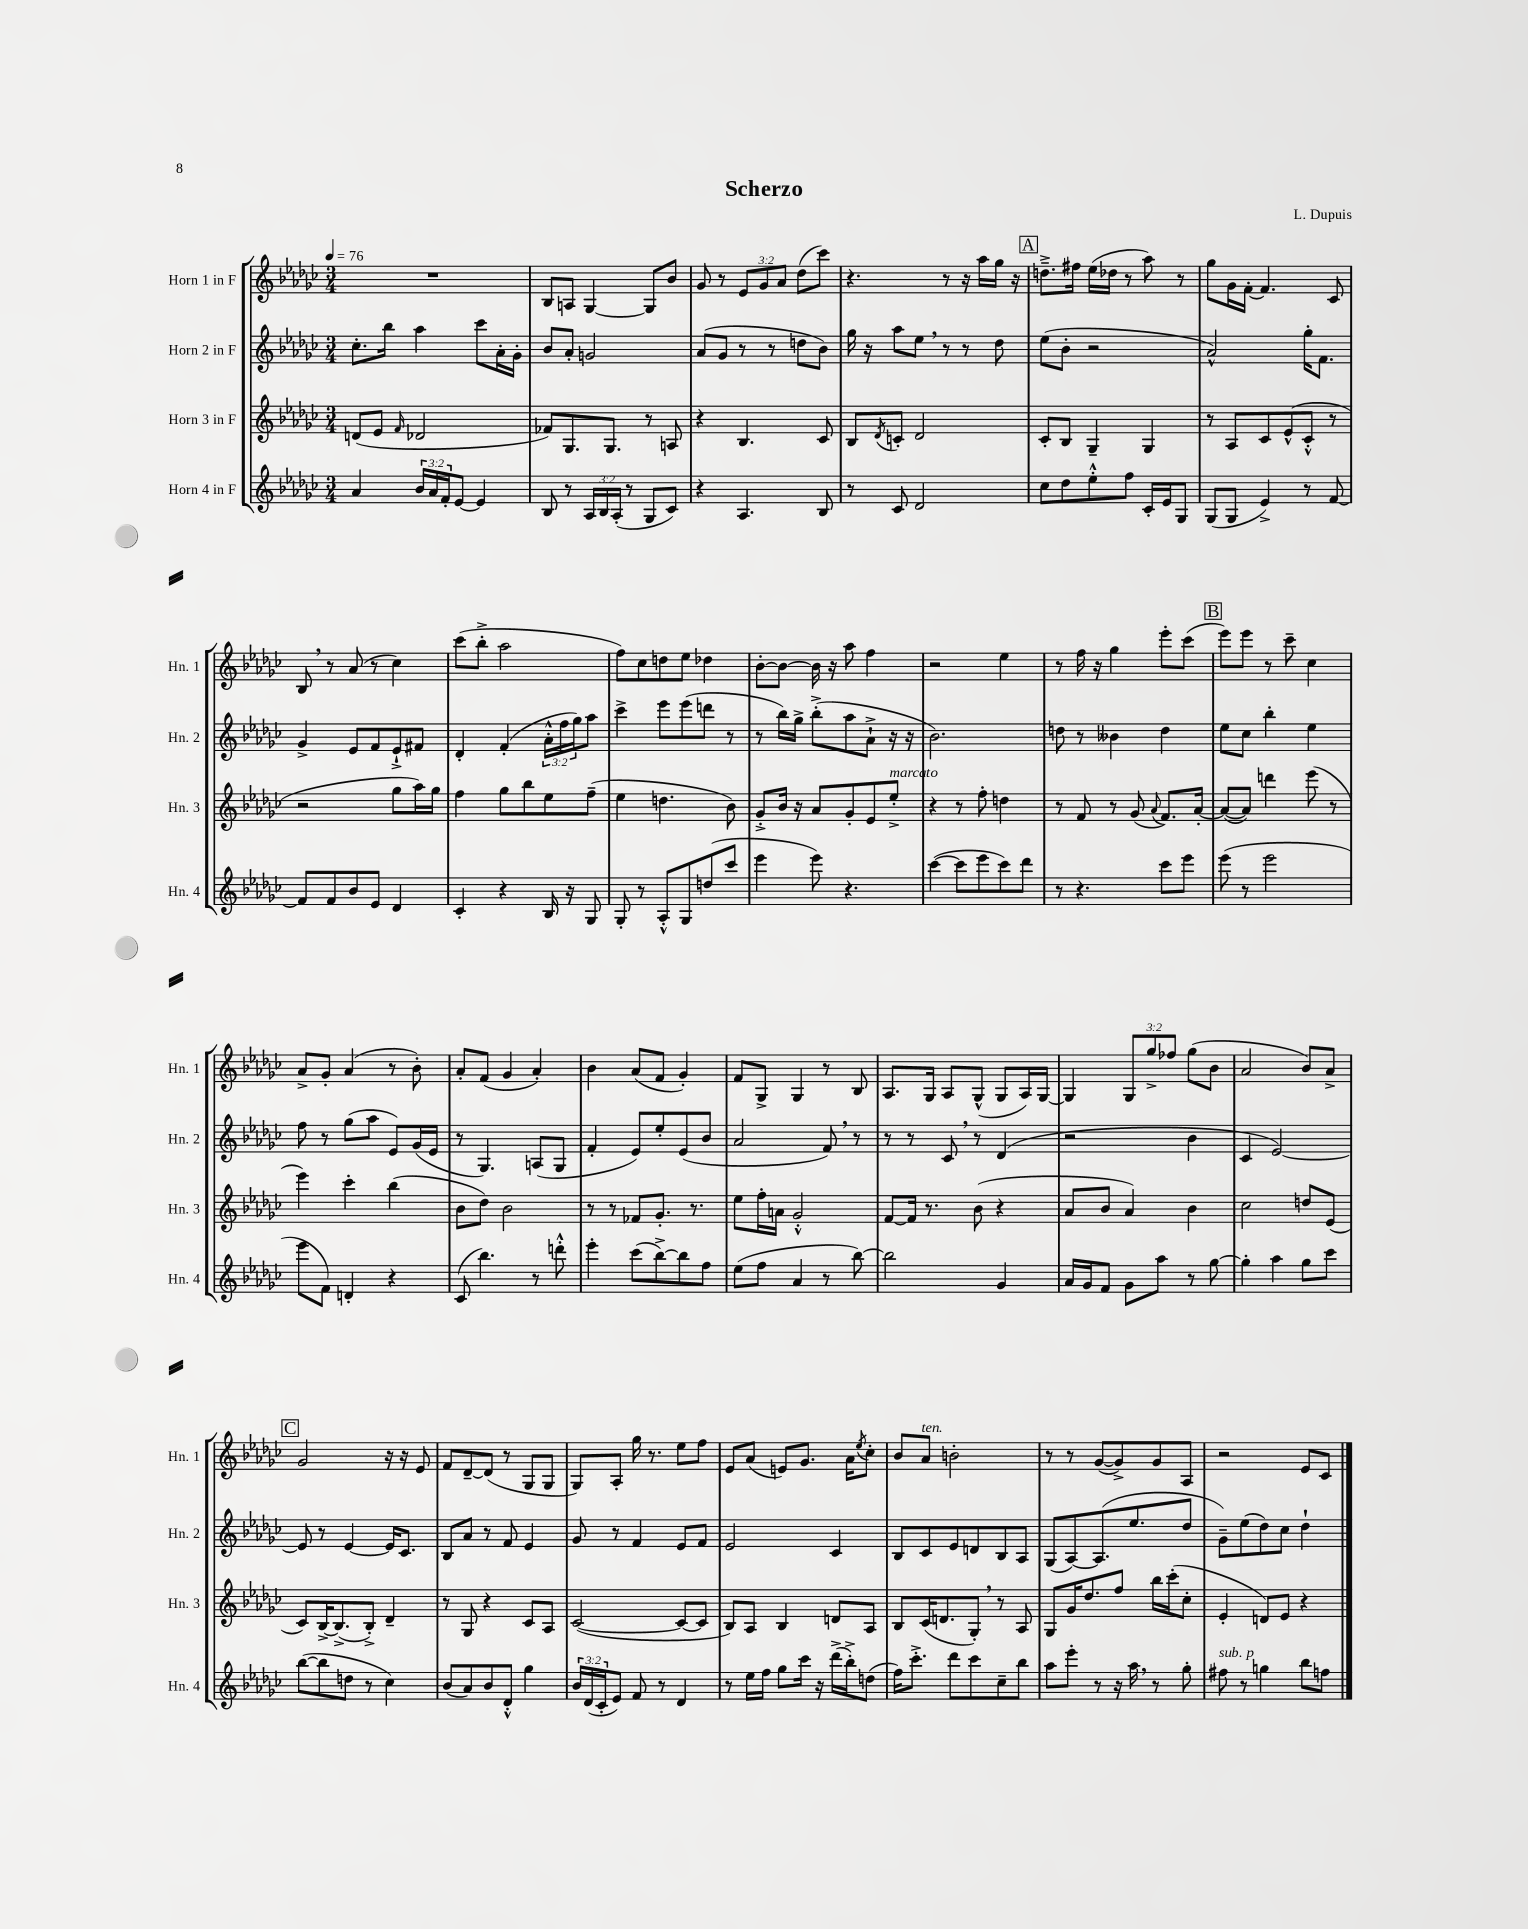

**kern	**kern	**kern	**kern
*staff4	*staff3	*staff2	*staff1
*clefG2	*clefG2	*clefG2	*clefG2
*k[b-e-a-d-g-c-]	*k[b-e-a-d-g-c-]	*k[b-e-a-d-g-c-]	*k[b-e-a-d-g-c-]
*M3/4	*M3/4	*M3/4	*M3/4
*MM76	*MM76	*MM76	*MM76
4a-	(8d	8.cc-'	2.r
.	8e-	.	.
.	.	16bb-	.
.	16qqf	.	.
24b-	2d-	4aa-	.
24a-	.	.	.
24f'	.	.	.
[8e-	.	.	.
4e-]	.	8ccc-	.
.	.	16a-'	.
.	.	16g-'	.
=	=	=	=
8B-	8f-)	8b-	8B-
8r	8.G-	8a-'	8A
24A-	.	2g	[4G-
24B-	.	.	.
.	8.G-	.	.
(24A-'	.	.	.
8r	.	.	.
8G-	8r	.	8G-]
8c-)	8A	.	8b-
=	=	=	=
4r	4r	(8a-	8g-
.	.	8g-	8r
4.A-	4.B-	8r	12e-
.	.	.	12g-
.	.	8r	.
.	.	.	12a-
.	.	8dd	(8dd-
8B-	8c-	8b-)	8ccc-)
=	=	=	=
8r	8B-	16gg-	4.r
.	.	16r	.
.	8qd-	.	.
8c-	8c'	8aa-	.
2d-	2d-	8ee-	.
.	.	8r	8r
.	.	8r	16r
.	.	.	16aa-
.	.	8dd-	16gg-
.	.	.	16r
=	=	=	=
8cc-	8c-'	(8ee-	8.dd~^
8dd-	8B-	8b-'	.
.	.	.	16ff#
8ee-'^^	4G-~	2r	(16ee-
.	.	.	16dd-
8ff	.	.	8r
16c-'	4G-	.	8aa-)
16e-	.	.	.
8G-	.	.	8r
=	=	=	=
(8G-	8r	2a-^^)	8gg-
8G-	8A-	.	16g-
.	.	.	[16f'
4e-^)	8c-	.	4.f]
.	(8e-^^	.	.
8r	8c-'^^	16gg-'	.
.	.	8.f	.
[8f	8r	.	8c-
=	=	=	=
8f]	2r	4g-^	8B-
8f	.	.	8r
8b-	.	8e-	(8a-
8e-	.	8f	8r
4d-	8gg-	8e-`^	4cc-)
.	16aa-)	8f#	.
.	16gg-	.	.
=	=	=	=
4c-'	4ff	4d-'	(8ccc-
.	.	.	8bb-'^
4r	8gg-	(4f'	2aa-
.	8bb-	.	.
16B-	8ee-	24a-'^^	.
.	.	24ff	.
16r	.	.	.
.	.	24gg-)	.
8G-	(8ff~	8aa-	.
=	=	=	=
8G-'	4ee-	4ccc-^	8ff)
8r	.	.	8cc-
8A-'^^	4.dd	8eee-	8dd
8G-	.	(8eee-	8ee-
(8dd	.	8ddd	4dd-
8ccc-	8b-)	8r	.
=	=	=	=
4eee-	8g-'^	8r	[8b-'
.	16b-	16bb-)	8b-_
.	16r	16gg-^	.
8eee-)	8a-	(8bb-'^	16b-]
.	.	.	16r
4.r	8g-'	8aa-	8aa-
.	8e-	8a-`^	4ff
.	8ee-'^	16r	.
.	.	16r	.
=	=	=	=
([4ccc-	4r	2.b-)	2r
8ccc-]	8r	.	.
8eee-	8ff'	.	.
8ccc-)	4dd	.	4ee-
8ddd-	.	.	.
=	=	=	=
8r	8r	8dd	8r
4.r	8f	8r	16ff
.	.	.	16r
.	8r	4b--	4gg-
.	(8g-	.	.
.	8qqa-	.	.
8ccc-	8.f)	4dd	8eee-'
8eee-	.	.	(8ccc-
.	[16a-'	.	.
=	=	=	=
(8eee-	(8a-_	8ee-	8eee-)
8r	8a-])	8cc-	8eee-
2eee-	4ddd	4bb-'	8r
.	.	.	8ccc-~
.	(8eee-	4ee-	4cc-
.	8r	.	.
=	=	=	=
8eee-	4eee-)	8ff	8a-^
8f)	.	8r	8g-'
4d'	4ccc-'	(8gg-	(4a-
.	.	8aa-	.
4r	(4bb-	8e-)	8r
.	.	(16g-	8b-')
.	.	16e-	.
=	=	=	=
(8c-	8b-	8r	8a-'
4.bb-)	8dd-)	4.G-)	(8f
.	2b-	.	4g-
8r	.	(8A	4a-')
8ddd'^^	.	8G-	.
=	=	=	=
4eee-'	8r	4f'	4b-
.	8r	.	.
(8ccc-	8f-	8e-)	(8a-
[8bb-^)	8.g-'	8ee-'	8f
8bb-]	.	(8e-	4g-')
.	8.r	.	.
8ff	.	8b-	.
=	=	=	=
(8ee-	8ee-	2a-	8f
8ff	16ff'	.	8G-^
.	16a	.	.
4a-	2g-'^^	.	4G-
8r	.	8f)	8r
[8bb-)	.	8r	8B-
=	=	=	=
2bb-]	[8f	8r	8.A-
.	16f]	8r	.
.	8.r	.	16G-
.	.	8c-	8A-
.	(8b-	8r	(8G-^^
4g-	4r	(4d-	8G-
.	.	.	16A-)
.	.	.	[16G-
=	=	=	=
16a-	8a-	2r	4G-]
16g-	.	.	.
8f	8b-	.	.
8g-	4a-)	.	12G-
.	.	.	12gg-^
8aa-	.	.	.
.	.	.	12ff-
8r	4b-	4b-	(8gg-
[8gg-	.	.	8b-
=	=	=	=
4gg-']	2cc-	4c-	2a-
4aa-	.	[2e-)	.
8gg-	8dd	.	8b-)
8ccc-	(8e-	.	8a-^
=	=	=	=
([8bb-	8c-)	8e-]	2g-
8bb-]	[16B-^	8r	.
.	(8.B-^]	.	.
8dd	.	[4e-	.
8r	8B-'^)	.	.
4cc-)	4d-~	16e-]	16r
.	.	8.c-	16r
.	.	.	8e-
=	=	=	=
(8b-	8r	8B-	8f
8a-)	8G-	8a-	[8d-~
8b-	4r	8r	(8d-]
8d-'^^	.	8f	8r
4gg-	8c-	4e-	8G-
.	8A-	.	8G-
=	=	=	=
24b-	([2c-	8g-	8G-)
(24d-	.	.	.
24c-'	.	.	.
8e-)	.	8r	8A-'
8f	.	4f	16gg-
.	.	.	8.r
8r	.	.	.
4d-	8c-_	8e-	8ee-
.	8c-]	8f	8ff
=	=	=	=
8r	8B-)	2e-	8e-
16ee-	8A-	.	(8a-
16ff	.	.	.
8gg-	4B-	.	8e)
16ccc-	.	.	8.g-
16r	.	.	.
(16ddd-^	8d	4c-	.
16bb-'^)	.	.	16a-
.	.	.	8qee-
(8dd	8A-	.	8cc-'
=	=	=	=
16ff)	8B-	8B-	8b-
8.ccc-'^	.	.	.
.	(16c-	8c-	8a-
.	8.d	.	.
8ddd-	.	8e-	2b'
8ccc-	8G-')	8d	.
8cc-~	8r	8B-	.
8bb-	8A-	8A-	.
=	=	=	=
8aa-	8G-	(8G-	8r
8eee-'	16g-	[8A-)	8r
.	8.dd-	.	.
8r	.	(8.A-]	([8g-
16r	8ff	.	8g-^])
16aa-	.	8.ee-	.
8r	16bb-	.	8g-
.	(16ccc-'	.	.
8gg-'	8cc-'	8dd-	8A-
=	=	=	=
8ff#	4e-'	8g-~)	2r
8r	.	(8ee-	.
4gg	8d)	8dd-)	.
.	8e-	8cc-	.
8bb-	4r	4dd-`	8e-
8ff	.	.	8c-
==	==	==	==
*-	*-	*-	*-
